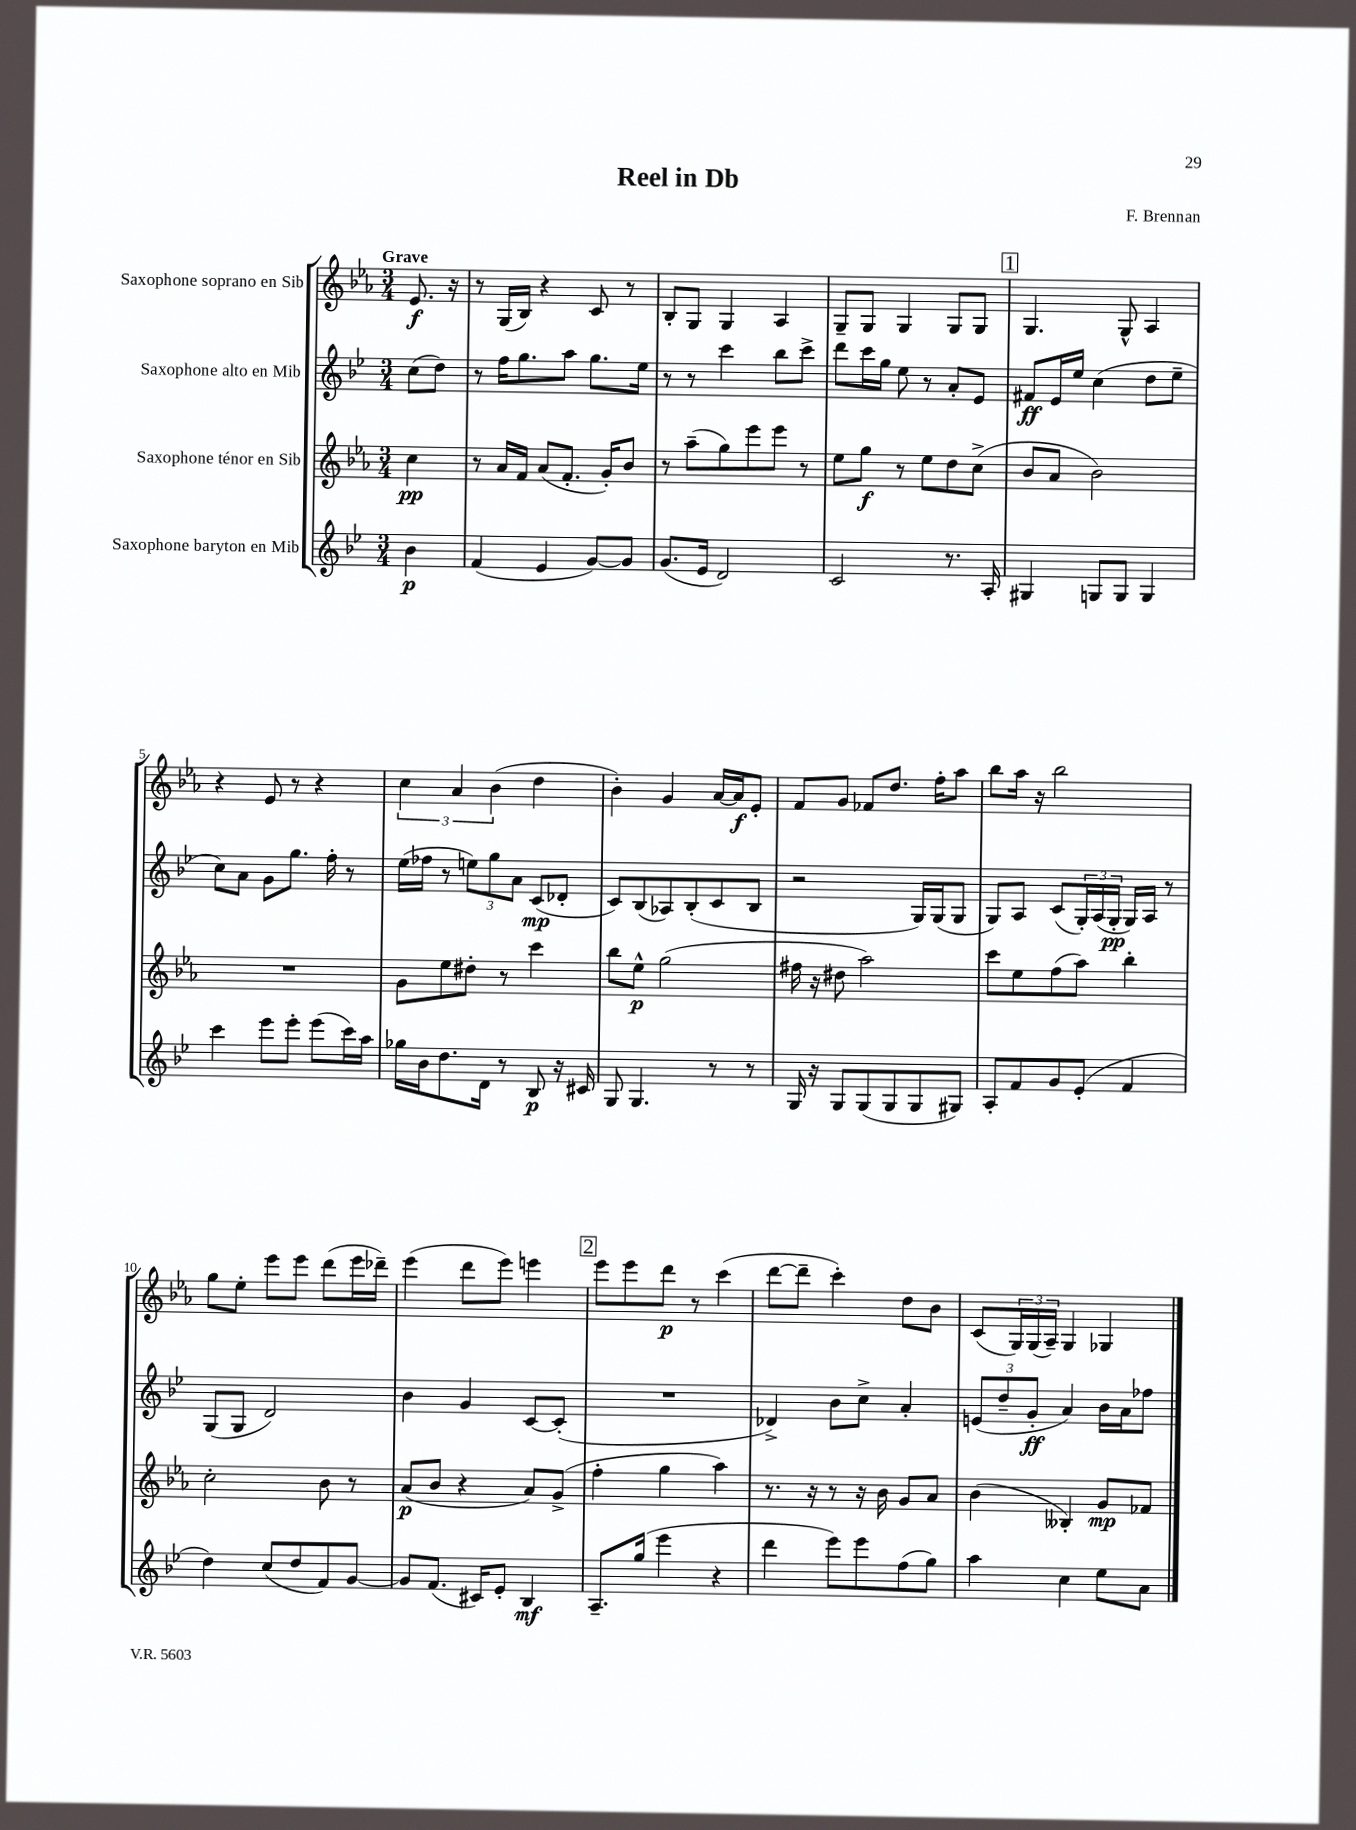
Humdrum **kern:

**kern	**dynam	**kern	**dynam	**kern	**dynam	**kern	**dynam
*part4	*part4	*part3	*part3	*part2	*part2	*part1	*part1
*staff4	*staff4	*staff3	*staff3	*staff2	*staff2	*staff1	*staff1
*I"Saxophone baryton en Mib	*	*I"Saxophone ténor en Sib	*	*I"Saxophone alto en Mib	*	*I"Saxophone soprano en Sib	*
*clefG2	*	*clefG2	*	*clefG2	*	*clefG2	*
*k[b-e-]	*	*k[b-e-a-]	*	*k[b-e-]	*	*k[b-e-a-]	*
*M3/4	*	*M3/4	*	*M3/4	*	*M3/4	*
=	=	=	=	=	=	=	=
!	!	!	!	!	!	!LO:TX:a:B:t=Grave	!
4b-\	p	4cc\	pp	(8cc\L	.	8.e-/	f
.	.	.	.	8dd\J)	.	.	.
.	.	.	.	.	.	16r	.
=1	=1	=1	=1	=1	=1	=1	=1
(4f/	.	8r	.	8r	.	8r	.
.	.	16a-/LL	.	16ff\KL	.	(16G/LL	.
.	.	16f/JJ	.	8.gg\	.	16B-/JJ)	.
4e-/	.	(8a-/L	.	.	.	4r	.
.	.	8.f'/J	.	8aa\J	.	.	.
[8g/L)	.	.	.	8.gg\L	.	8c/	.
.	.	16g'/KL)	.	.	.	.	.
8g/J]	.	8b-/J	.	.	.	8r	.
.	.	.	.	16ee-\Jk	.	.	.
=2	=2	=2	=2	=2	=2	=2	=2
(8.g/L	.	8r	.	8r	.	8B-'/L	.
.	.	(8aa-~\L	.	8r	.	8G/J	.
16e-/Jk	.	.	.	.	.	.	.
2d/)	.	8gg\)	.	4ccc\	.	4G/	.
.	.	8eee-\	.	.	.	.	.
.	.	8eee-\J	.	8bb-\L	.	4A-/	.
.	.	8r	.	8ccc^\J	.	.	.
=3	=3	=3	=3	=3	=3	=3	=3
2c/	.	8ee-\L	.	8ddd\L	.	8G~/L	.
.	.	8gg\J	f	16ccc\L	.	8G/J	.
.	.	.	.	16gg\JJ	.	.	.
.	.	8r	.	8ee-\	.	4G/	.
.	.	8ee-\L	.	8r	.	.	.
8.r	.	8dd\	.	8a'/L	.	8G/L	.
.	.	(8cc^\J	.	8e-/J	.	8G/J	.
16A'/	.	.	.	.	.	.	.
!!LO:REH:place=s1:t=1
=4	=4	=4	=4	=4	=4	=4	=4
4G#X/	.	8b-/L	.	8f#X/L	ff	4.G/	.
.	.	8a-/J	.	16e-/L	.	.	.
.	.	.	.	16ee-/JJ	.	.	.
8Gn/L	.	2b-\)	.	(4cc\	.	.	.
8G/J	.	.	.	.	.	8G^^/	.
4G/	.	.	.	8dd\L	.	4A-/	.
.	.	.	.	8ee-~\J	.	.	.
!!LO:LB:g=z
=5	=5	=5	=5	=5	=5	=5	=5
4ccc\	.	2.r	.	8cc\L)	.	4r	.
.	.	.	.	8a\J	.	.	.
8eee-\L	.	.	.	8g\L	.	8e-/	.
8eee-'\J	.	.	.	8.gg\J	.	8r	.
(8eee-\L	.	.	.	.	.	4r	.
.	.	.	.	16ff'\	.	.	.
16ccc\L)	.	.	.	8r	.	.	.
16aa\JJ	.	.	.	.	.	.	.
=6	=6	=6	=6	=6	=6	=6	=6
16gg-X\LL	.	8g\L	.	(16ee-\LL	.	6cc\	.
16b-\J	.	.	.	16ff-X\JJ	.	.	.
8.dd\	.	8ee-\	.	8r	.	.	.
.	.	.	.	.	.	6a-/	.
.	.	8dd#X'\J	.	12een\L)	.	.	.
16d\Jk	.	.	.	.	.	.	.
.	.	.	.	12gg\	.	(6b-\	.
8r	.	8r	.	.	.	.	.
.	.	.	.	12a\J	.	.	.
8B-/	p	4ccc\	.	(8c/L	mp	4dd\	.
16r	.	.	.	8d-X'/J	.	.	.
16c#X/	.	.	.	.	.	.	.
=7	=7	=7	=7	=7	=7	=7	=7
8G/	.	8bb-\L	.	8c/L)	.	4b-'\)	.
4.G/	.	8ee-^^\J	p	(8B-/	.	.	.
.	.	(2gg\	.	8A-X/)	.	4g/	.
.	.	.	.	(8B-'/	.	.	.
8r	.	.	.	8c/	.	[16a-/LL	.
.	.	.	.	.	.	16a-/J]	f
8r	.	.	.	8B-/J	.	8e-'/J	.
=8	=8	=8	=8	=8	=8	=8	=8
16G/	.	16ff#X\	.	2r	.	8f/L	.
16r	.	16r	.	.	.	.	.
8G/L	.	8dd#X\	.	.	.	8g/J	.
(8G/	.	2aa-\)	.	.	.	8f-X/L	.
8G/	.	.	.	.	.	8.dd/J	.
8G/	.	.	.	16G/LL)	.	.	.
.	.	.	.	(16G/J	.	16ff'\KL	.
8G#X/J)	.	.	.	8G/J	.	8aa-\J	.
=9	=9	=9	=9	=9	=9	=9	=9
8A'/L	.	8ccc\L	.	8G/L)	.	8bb-\L	.
8f/	.	8ee-\	.	8A/J	.	16aa-\Jk	.
.	.	.	.	.	.	16r	.
8g/	.	(8ff\	.	(8c/L	.	2bb-\	.
(8e-'/J	.	8aa-\J)	.	24G'/L)	.	.	.
.	.	.	.	(24A/	.	.	.
.	.	.	.	24G'/JJ	pp	.	.
4f/	.	4bb-'\	.	16G/LL)	.	.	.
.	.	.	.	16A/JJ	.	.	.
.	.	.	.	8r	.	.	.
!!LO:LB:g=z
=10	=10	=10	=10	=10	=10	=10	=10
4dd\)	.	2cc'\	.	(8G/L	.	8gg\L	.
.	.	.	.	8G/J	.	8ee-'\J	.
(8cc/L	.	.	.	2d/)	.	8eee-\L	.
8dd/	.	.	.	.	.	8eee-\J	.
8f/)	.	8b-\	.	.	.	(8ddd\L	.
[8g/J	.	8r	.	.	.	16eee-\L	.
.	.	.	.	.	.	16ddd-X~\JJ)	.
=11	=11	=11	=11	=11	=11	=11	=11
8g/L]	.	(8a-/L	p	4b-\	.	(4eee-\	.
(8.f/J	.	8b-/J	.	.	.	.	.
.	.	4r	.	4g/	.	8ddd\L	.
16c#X/KL)	.	.	.	.	.	.	.
8e-'/J	.	.	.	.	.	8eee-\J)	.
4B-/	mf	8a-/L)	.	[8c/L	.	4eeen\	.
.	.	(8g^/J	.	(8c'/J]	.	.	.
!!LO:REH:place=s1:t=2
=12	=12	=12	=12	=12	=12	=12	=12
8.A~/L	.	4ff'\	.	2.r	.	8eee-\L	.
.	.	.	.	.	.	8eee-\	.
(16gg/Jk	.	.	.	.	.	.	.
4eee-\	.	4gg\	.	.	.	8ddd\J	p
.	.	.	.	.	.	8r	.
4r	.	4aa-\)	.	.	.	(4ccc\	.
=13	=13	=13	=13	=13	=13	=13	=13
4ddd\	.	8.r	.	4d-X^/)	.	[8ddd\L	.
.	.	.	.	.	.	8ddd~\J]	.
.	.	16r	.	.	.	.	.
8eee-\L)	.	8r	.	8b-\L	.	4ccc'\)	.
8eee-\	.	16r	.	8cc^\J	.	.	.
.	.	16b-\	.	.	.	.	.
(8ff\	.	8g/L	.	4a'/	.	8dd\L	.
8gg\J)	.	8a-/J	.	.	.	8b-\J	.
=14	=14	=14	=14	=14	=14	=14	=14
4aa\	.	(4b-\	.	(12en/L	.	(8c/L	.
.	.	.	.	12dd~/	.	.	.
.	.	.	.	.	.	24G/L)	.
.	.	.	.	12g'/J	ff	(24G/	.
.	.	.	.	.	.	24A-~/JJ)	.
4cc\	.	4B--X'/)	.	4a/)	.	4G/	.
8ee-\L	.	8g/L	mp	16b-\LL	.	4G-X/	.
.	.	.	.	16a\J	.	.	.
8a\J	.	8f-X/J	.	8ff-X\J	.	.	.
==	==	==	==	==	==	==	==
*-	*-	*-	*-	*-	*-	*-	*-
